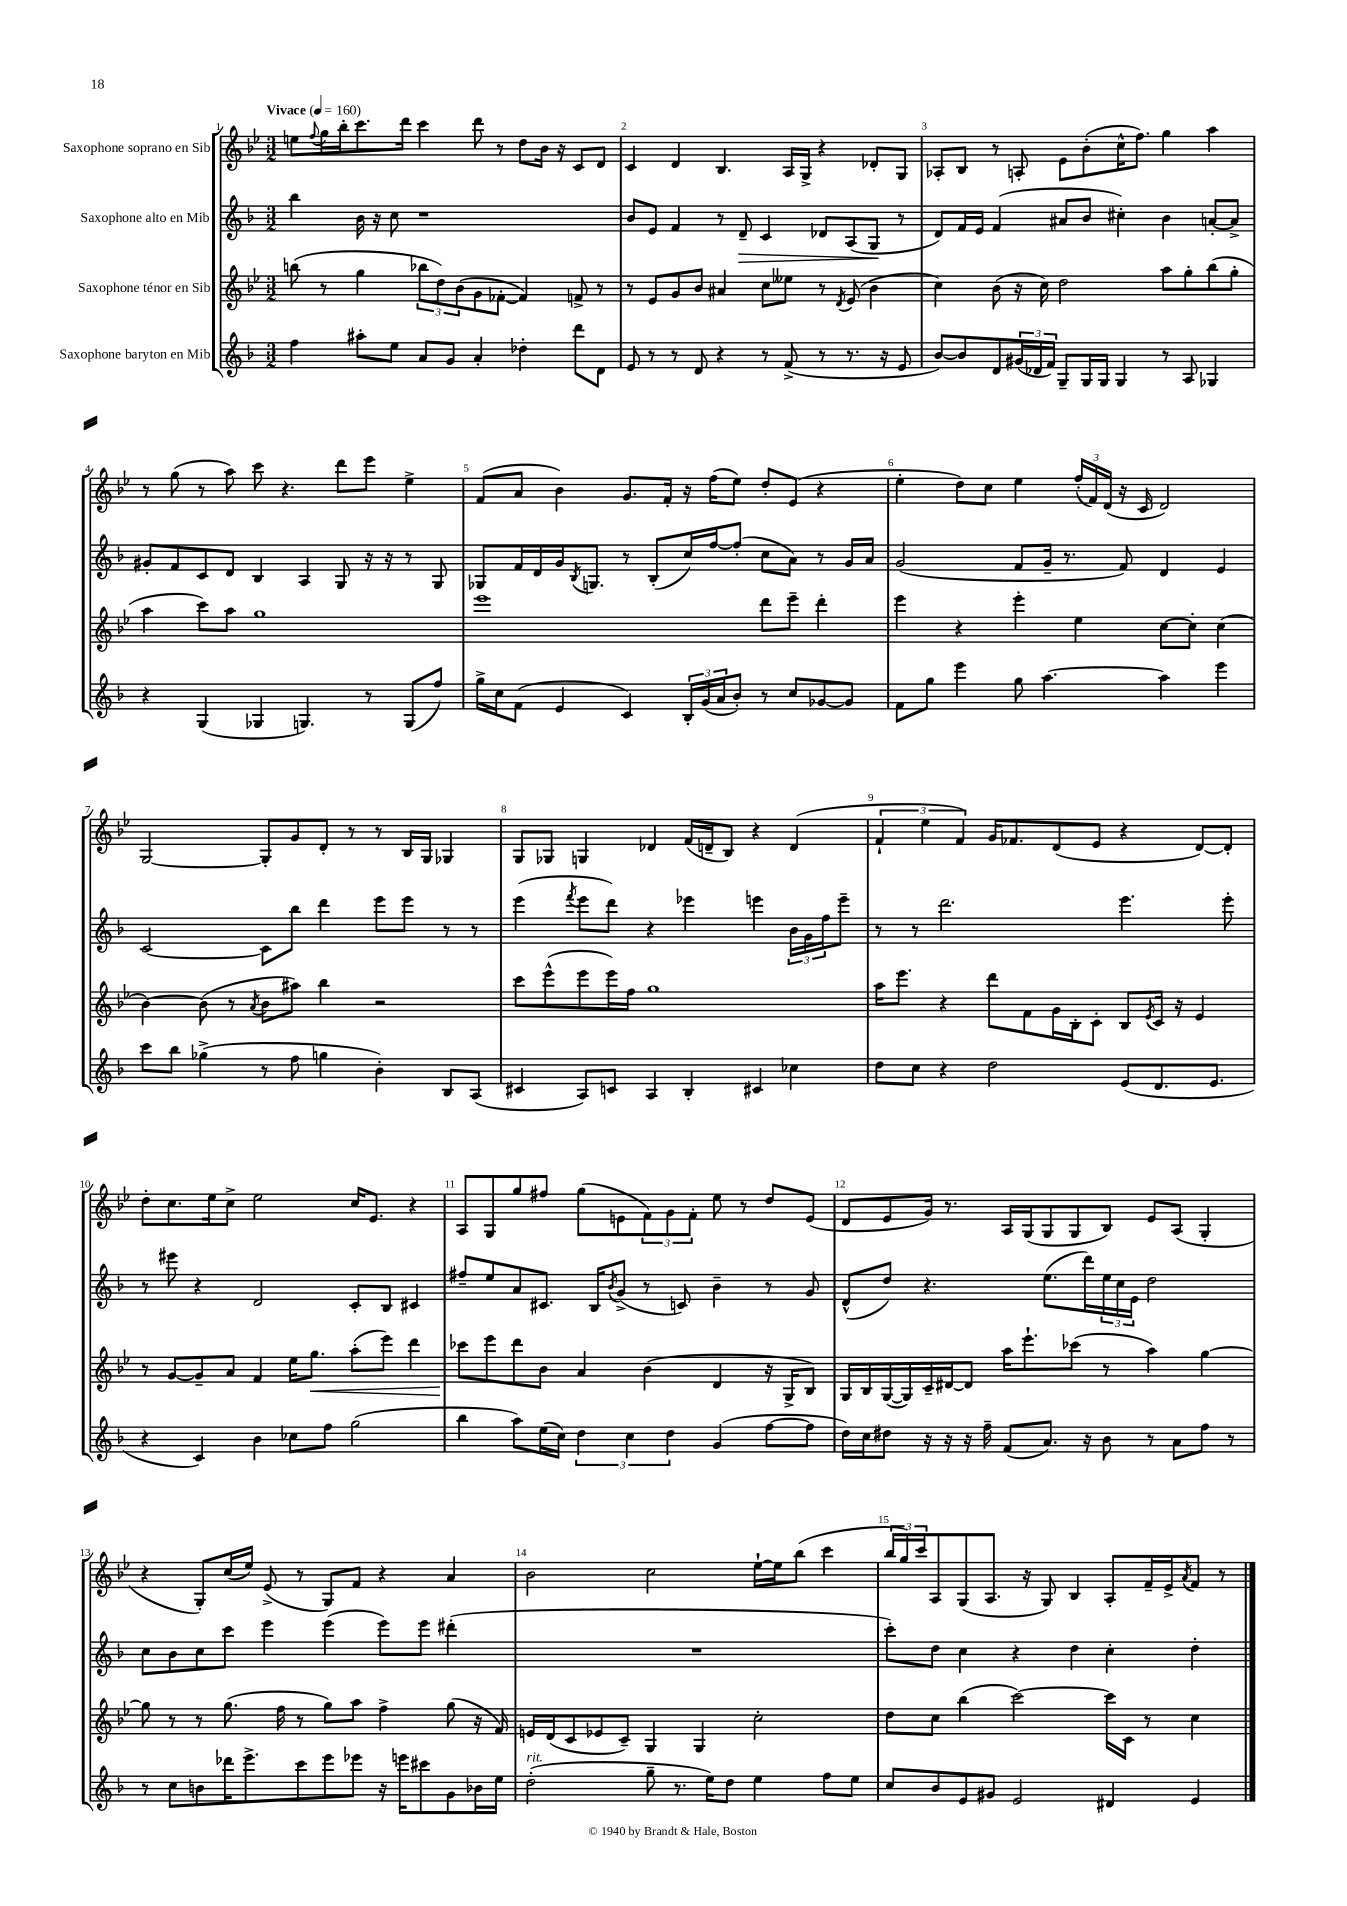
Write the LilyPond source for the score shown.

<<
\new StaffGroup <<
\new Staff = "s0" \with { instrumentName = "Saxophone soprano en Sib" } {
    \clef treble \key bes \major \numericTimeSignature \time 3/2 \tempo "Vivace" 4 = 160
    e''8 \appoggiatura { f''8 } g''16 bes''16-. c'''8. d'''16 c'''4 d'''8 r8 d''8 bes'16 r16 c'8 d'8 |
    c'4 d'4 bes4. a16 g16-> r4 des'8-. g8 |
    aes8-. bes8 r8 a8-. ees'8 bes'8-.( c''16-^ f''8.) g''4 a''4 |
    r8 g''8( r8 a''8) c'''8 r4. d'''8 ees'''8 ees''4-> |
    f'8( a'8 bes'4) g'8. f'16-. r16 f''16( ees''8) d''8-. ees'8( r4 |
    ees''4-. d''8) c''8 ees''4 \tuplet 3/2 { f''16-.( f'16) d'16( } r16 c'16 d'2) |
    g2~ g8-. g'8 d'8-. r8 r8 bes16 g16 ges4 |
    g8 ges8 g4 des'4 f'16( d'16-- bes8) r4 d'4( |
    \tuplet 3/2 { f'4-! ees''4 f'4) } g'16 fes'8. d'8( ees'8 r4 d'8~) d'8-. |
    d''8-. c''8. ees''16 c''8-> ees''2 c''16 ees'8. r4 |
    a8 g8 g''8 fis''8 g''8( e'8 \tuplet 3/2 { f'8) g'8 f'8-. } ees''8 r8 d''8 e'8( |
    d'8 ees'8 g'16) r8. a16 g16( g8 g8 bes8) ees'8 a8( g4-. |
    r4 g8-.) c''16( ees''16) ees'8->( r8 g8) f'8 r4 a'4 |
    bes'2 c''2 ees''16~-! ees''16 bes''8( c'''4 |
    \tuplet 3/2 { bes''16 g''16) c'''16 } a8 g8( a8. r16 g8) bes4 a8-. f'16-- ees'16-> \acciaccatura { a'8 } f'8 r8 \bar "|." |
}
\new Staff = "s1" \with { instrumentName = "Saxophone alto en Mib" } {
    \clef treble \key f \major \numericTimeSignature \time 3/2
    bes''4 bes'16 r16 c''8 r1 |
    bes'8 e'8 f'4 r8 d'8--\> c'4 des'8 a8( g8\! r8 |
    d'8) f'16 e'16 f'4( ais'8 bes'8 cis''4-.) bes'4 a'8~-. a'8-> |
    gis'8-. f'8 c'8 d'8 bes4 a4 g8 r16 r16 r8 g8 |
    ges8 f'16 d'16 g'16 \acciaccatura { bes8 } g8. r8 bes8-.( c''16) f''16~ f''8-.( c''8 a'8) r8 g'16 a'16 |
    g'2( f'8 g'16-- r8. f'8) d'4 e'4 |
    c'2~ c'8 bes''8 d'''4 e'''8 e'''8 r8 r8 |
    e'''4( \acciaccatura { f'''8 } e'''8 d'''8) r4 ees'''4 e'''4 \tuplet 3/2 { bes'16 g'16 f''16 } e'''8-- |
    r8 r8 d'''2. e'''4. e'''8-. |
    r8 eis'''8 r4 d'2 c'8-. bes8 cis'4 |
    fis''8-- e''8 a'8 cis'8. bes16 \acciaccatura { bes'8 } g'8->( r8 c'8) bes'4-- r8 g'8 |
    d'8-^( d''8) r4. e''8.( d'''16) \tuplet 3/2 { e''16 c''16 e'16 } d''2 |
    c''8 bes'8 c''8 c'''8 e'''4 e'''4( e'''8) e'''8 dis'''4-.( |
    R1. |
    c'''8-.) d''8 c''4 r4 d''4 c''4-. d''4-. \bar "|." |
}
\new Staff = "s2" \with { instrumentName = "Saxophone ténor en Sib" } {
    \clef treble \key bes \major \numericTimeSignature \time 3/2
    b''8( r8 g''4 \tuplet 3/2 { bes''8 d''8) bes'8( } g'8 fes'8~-. fes'4) f'8-> r8 |
    r8 ees'8 g'8 bes'8 ais'4 c''8 eeses''8 r8 \acciaccatura { d'8 } ees'8( bes'4 |
    c''4) bes'8( r16 c''16) d''2 a''8 g''8-. bes''8( g''8-. |
    a''4 c'''8) a''8 g''1 |
    ees'''1 d'''8 ees'''8-- d'''4-. |
    ees'''4 r4 ees'''4-. ees''4 c''8~ c''8-. c''4( |
    bes'4~) bes'8( r8 \acciaccatura { a'8 } bes'8 ais''8) bes''4 r2 |
    c'''8 ees'''8-^( ees'''8 ees'''16) f''16 g''1 |
    a''16 ees'''8. r4 d'''8 f'8 g'16 bes16-. c'8-. bes8 \acciaccatura { ees'8 } c'16 r16 ees'4 |
    r8 g'8~ g'8-- a'8 f'4 ees''16 g''8.\< a''8-.( ees'''8) d'''4 |
    ces'''8\! ees'''8 d'''8 bes'8 a'4 bes'4( d'4 r16 g16-> bes8) |
    g16 bes16 g16~( g16) c'16-- dis'16~ dis'8 a''16 ees'''8.-! ces'''8( r8 a''4) g''4~ |
    g''8 r8 r8 g''8.( f''16 r8 g''8) a''8 f''4-> g''8( r16 f'16) |
    e'16 d'16( c'8 ees'8 c'8--) g4 g4 c''2-. |
    d''8 c''8 bes''4( c'''2~) c'''16 c'16 r8 c''4 \bar "|." |
}
\new Staff = "s3" \with { instrumentName = "Saxophone baryton en Mib" } {
    \clef treble \key f \major \numericTimeSignature \time 3/2
    f''4 ais''8-. e''8 a'8 g'8 a'4-. des''4-. d'''8 d'8 |
    e'8 r8 r8 d'8 r4 r8 f'8->( r8 r8. r16 e'8 |
    bes'8~) bes'8 d'8 \tuplet 3/2 { gis'16( des'16 f'16) } g8-- g16 g16 g4 r8 a8 ges4 |
    r4 g4( ges4 g4.) r8 g8( f''8) |
    g''16-> c''16 f'8( e'4 c'4) \tuplet 3/2 { bes16-. g'16( a'16 } bes'8-.) r8 c''8 ges'8~ ges'8 |
    f'8 g''8 e'''4 g''8 a''4.~ a''4 e'''4 |
    c'''8 bes''8 ges''4->( r8 f''8 g''4 bes'4-.) bes8 a8( |
    cis'4 a8) c'8 a4 bes4-. cis'4 ces''4 |
    d''8 c''8 r4 d''2 e'8( d'8. e'8. |
    r4 c'4) bes'4 ces''8 f''8 g''2( |
    bes''4 a''8) e''16( c''16) \tuplet 3/2 { d''4 c''4 d''4 } g'4( f''8~ f''8 |
    d''16) c''16 dis''8 r16 r16 r16 f''16-- f'8( a'8.) r16 bes'8 r8 a'8 f''8 r8 |
    r8 c''8 b'8 des'''16 e'''8.-> c'''8 e'''8 ees'''8 r16 e'''16 cis'''8 g'8 bes'16 e''16 |
    d''2-.^\markup { \italic "rit." }( g''8-- r8. e''16) d''8 e''4 f''8 e''8 |
    c''8 bes'8 e'8 gis'8 e'2 dis'4 e'4 \bar "|." |
}
>>
>>
\layout { \context { \Score \override BarNumber.break-visibility = ##(#f #t #t) barNumberVisibility = #all-bar-numbers-visible } }
